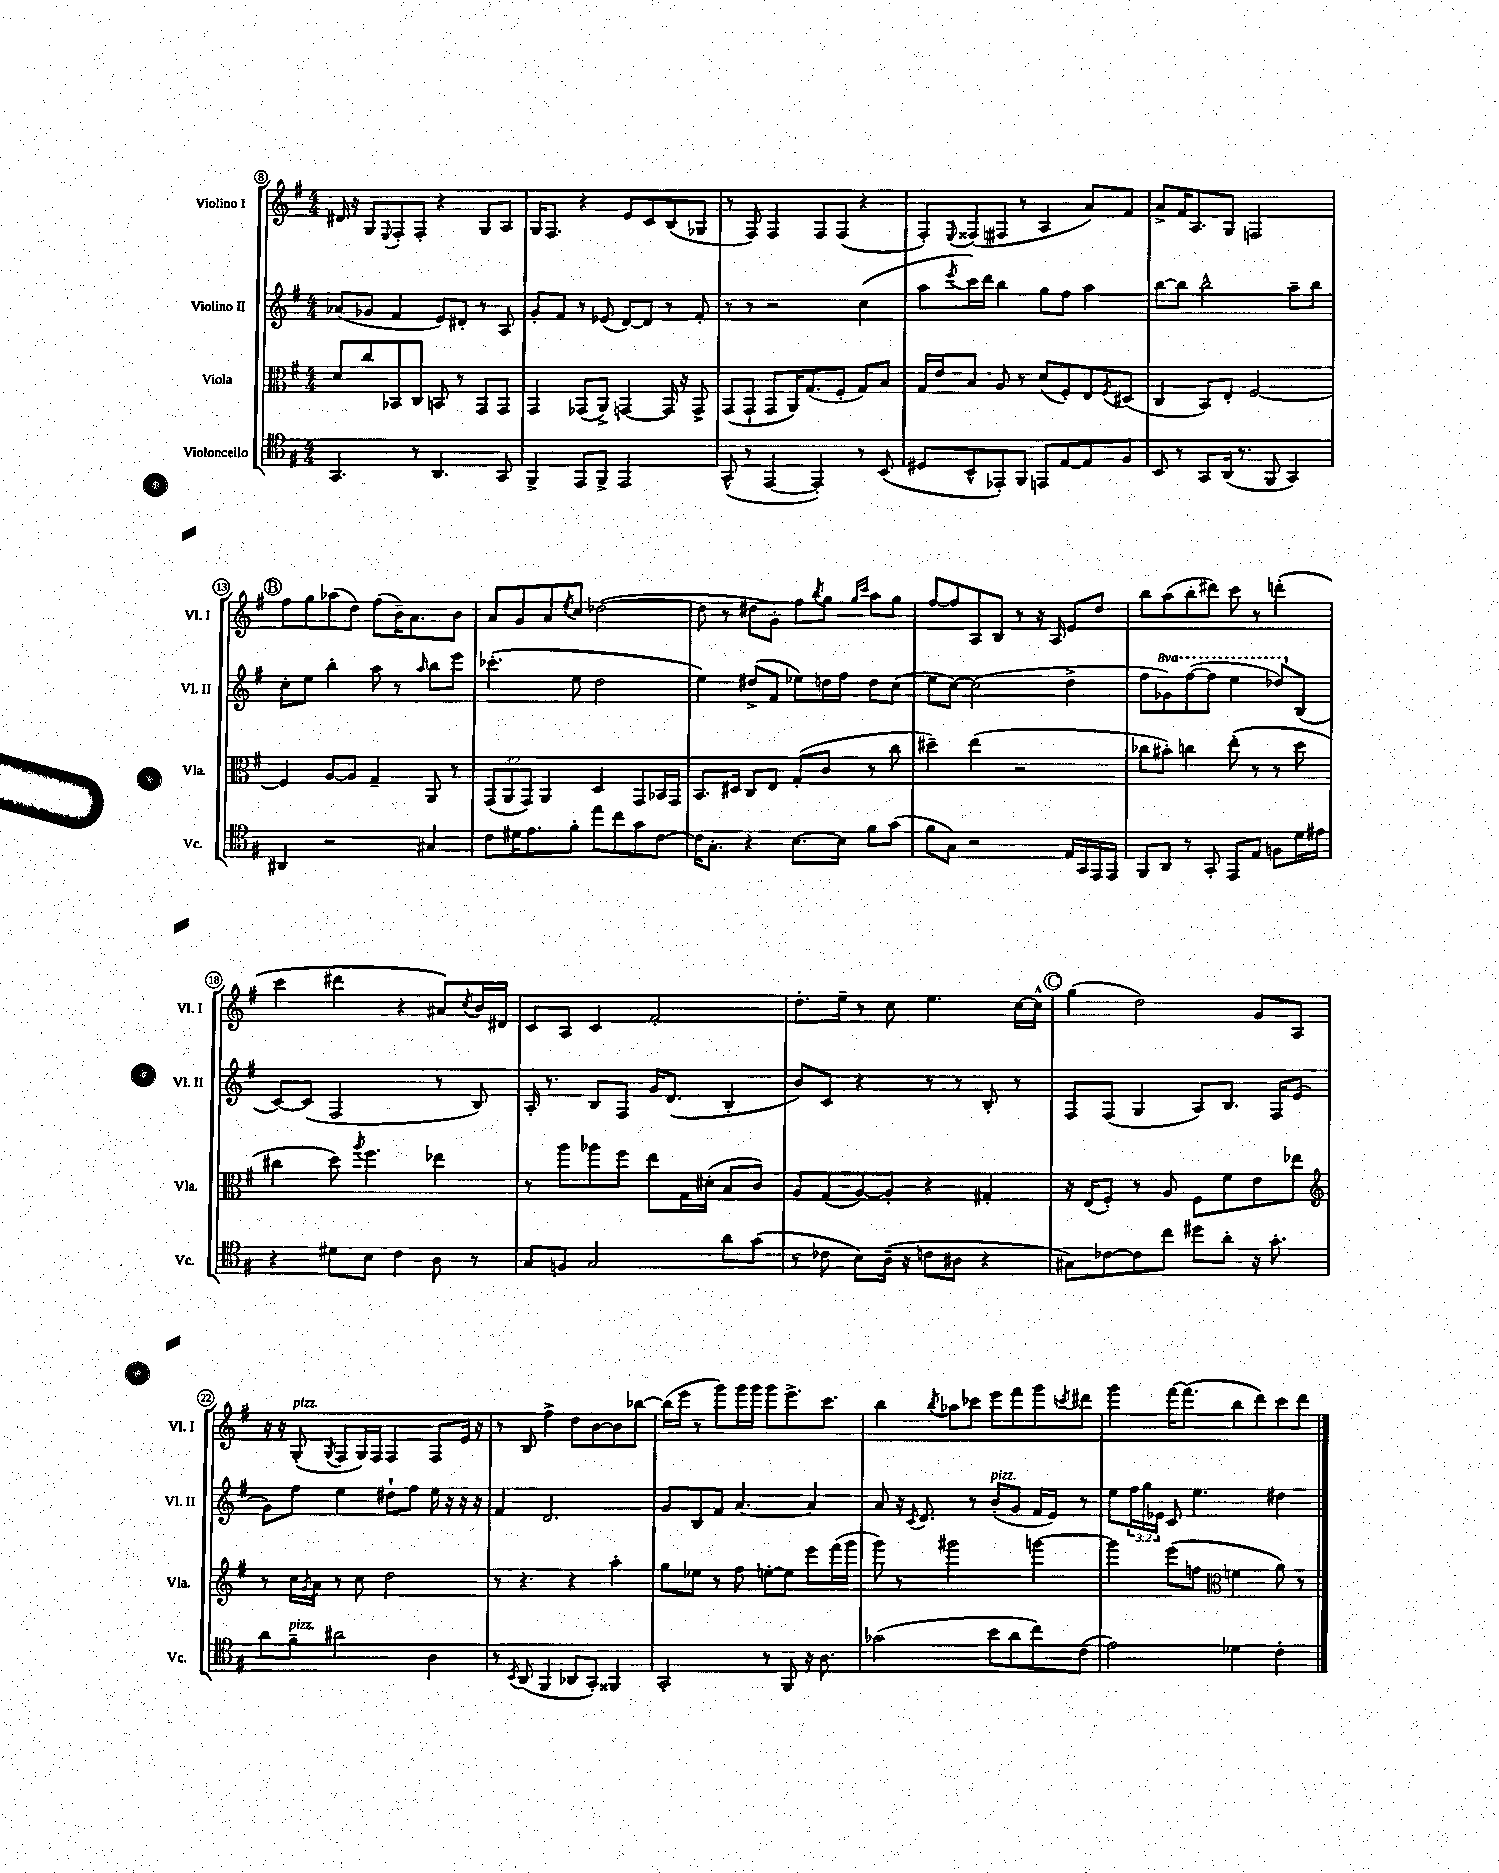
<<
\new StaffGroup <<
\new Staff = "s0" \with { instrumentName = "Violino I" shortInstrumentName = "Vl. I" } {
    \clef treble \key g \major \numericTimeSignature \time 4/4
    dis'16 r16 g8 \appoggiatura { e8 } fis8-. fis8-. r4 g8 a8 |
    g16 fis8. r4 e'8 c'8 b8( ges8 |
    r8 fis8) fis4 fis8 fis8( r4 |
    fis8-.) \appoggiatura { e8 } fisis8( fis8 r8 a4 a'8) fis'8 |
    a'8-> fis'16 a8. g8 f2 |
    \mark \markup { \circle "B" } fis''8 g''8 aes''8( d''8) fis''8( b'16--) a'8. b'8 |
    a'8 g'8 a'8 \acciaccatura { e''8 } c''8 des''2~( |
    des''8 r8 dis''8 g'8-.) fis''8 \acciaccatura { b''8 } g''8 \grace { g''16 c'''16 } a''8 g''8 |
    fis''8~ fis''8 a8 b8 r8 r16 a16 e'8 d''8 |
    b''8 a''8( b''8-. dis'''8) c'''8 r8 d'''4-.( |
    c'''4 dis'''4 r4 ais'8) \acciaccatura { c''8 } b'16 dis'16 |
    c'8 a8 c'4 fis'2-. |
    d''8.-. e''16-- r8 c''8 e''4. c''16~ c''16-^ |
    \mark \markup { \circle "C" } g''4( d''2) g'8 a8 |
    r16 r16 g8-.^\markup { \italic "pizz." }( \acciaccatura { g8 } fis8 g16) fis16 fis4 fis8 e'16 r16 |
    r8 b8 fis''4-> d''8 b'8~ b'8 bes''8~ |
    bes''16( e'''16 r8 g'''8) g'''16 g'''16 g'''8 e'''8.-> c'''8. |
    b''4 \acciaccatura { b''8 } aes''8 ces'''8 e'''8 fis'''8 g'''8 \acciaccatura { c'''8 } dis'''8 |
    g'''4 fis'''16~ fis'''8.( b''8 d'''8) c'''8 d'''8 \bar "|." |
}
\new Staff = "s1" \with { instrumentName = "Violino II" shortInstrumentName = "Vl. II" } {
    \clef treble \key g \major \numericTimeSignature \time 4/4 \override Staff.TupletNumber.text = #tuplet-number::calc-fraction-text \set Staff.ottavationMarkups = #ottavation-simple-ordinals
    aes'8( ges'8 fis'4 e'8) dis'8-. r8 a8 |
    g'8-. fis'8 r8 ees'8( d'8~) d'8 r8 fis'8-. |
    r8 r8 r2 c''4( |
    a''8 \acciaccatura { e'''8 } c'''16) d'''16 b''4 g''8 fis''8 a''4 |
    b''8~ b''8 b''2-^ a''8-- b''8 |
    \mark \markup { \circle "B" } c''8-. e''8 b''4-. a''8 r8 \grace { a''16 } b''8 e'''8 |
    ces'''4.-.( e''8 d''2 |
    e''4) dis''8->( fis'8 ees''8) d''16 fis''16 d''8 c''8( |
    e''8 c''8~) c''2( d''4-> |
    fis''8 \ottava #1 ges''8) fis'''8~( fis'''8 e'''4 des'''8) \ottava #0 b8( |
    c'8~) c'8( fis2 r8 b8) |
    a16-. r8. b8 fis8 g'16 d'8.( b4-. |
    b'8) c'8 r4 r8 r8 b8-. r8 |
    \mark \markup { \circle "C" } fis8 fis8( g4 a8) b8. fis16 e'8( |
    g'8) fis''8 e''4 dis''8-! fis''8 e''16 r16 r16 r16 |
    fis'4 d'2. |
    g'8 b8 fis'8 a'4.~ a'4 |
    a'8 r16 \acciaccatura { c'8 } d'8. r8 b'8-.^\markup { \italic "pizz." }( g'8 fis'16 e'16) r8 |
    e''8 \tuplet 3/2 { fis''16 g''16 ees'16 } c'8 e''4. dis''4 \bar "|." |
}
\new Staff = "s2" \with { instrumentName = "Viola" shortInstrumentName = "Vla." } {
    \clef alto \key g \major \numericTimeSignature \time 4/4 \override Staff.TupletNumber.text = #tuplet-number::calc-fraction-text
    d'8 c''8 bes,8 c8 b,8 r8 g,8 g,8 |
    g,4 ges,8( a,8->) g,4~ g,16 r16 g,8-> |
    g,8( g,8-! g,8 a,16) g8.( fis8-. g8) b8 |
    g16 e'16 b8 a8 r8 d'8( fis8-.) e8 \acciaccatura { fis8 } dis8( |
    c4 b,8) e8-. fis2~ |
    \mark \markup { \circle "B" } fis4 a8~ a8 g4-- a,8 r8 |
    \tuplet 3/2 { g,8( a,8 g,8) } a,4 d4 g,8 bes,16 g,16 |
    b,8. dis16 c8 e8 g8-.( c'8 r8 c''8 |
    dis''4--) e''4( r2 |
    ces''8 bis'8-.) c''4 e''8-.( r8 r8 d''8 |
    cis''4 d''8) \acciaccatura { a''8 } fis''4. ees''4 |
    r8 a''8 aes''8 fis''8 e''8 g16 dis'16-.( b8 c'8) |
    a8 g8( a8~) a8-. r4 gis4-. |
    \mark \markup { \circle "C" } r16 e16( fis8-.) r8 a8 fis8 fis'8 e'8 ees''8 |
    \clef treble r8 c''16 \acciaccatura { g'8 } a'16 r8 c''8 d''2 |
    r8 r4. r4 a''4-. |
    g''8 ees''8 r8 fis''8 e''8~-. e''8 e'''8 fis'''16( g'''16 |
    g'''8) r8 gis'''2 g'''4~ |
    g'''4 e'''8( f''8 \clef alto f'4 a'8) r8 \bar "|." |
}
\new Staff = "s3" \with { instrumentName = "Violoncello" shortInstrumentName = "Vc." } {
    \clef tenor \key g \major \numericTimeSignature \time 4/4
    g,4. r8 a,4. g,8 |
    fis,4-> e,8 fis,8-> e,2 |
    g,8-^( r8 e,4~ e,4-.) r8 b,8( |
    dis8 b,8-^ ees,8-.) fis,8 e,8 e8~ e8 fis8 |
    b,8 r8 g,8 a,16( r8. fis,8 g,4) |
    \mark \markup { \circle "B" } ais,4 r2 gis4 |
    c'8 dis'16 e'8. fis'8-. e''8 c''8 g'8 c'8~ |
    c'16 g8.-. r4 b8.~ b16 fis'8 g'8( |
    fis'8 g8) r2 e16 g,16 e,16 e,16 |
    fis,8 a,8 r8 g,8-. e,8 e8 f8 d'16 eis'16 |
    r4 dis'8 b8 c'4 a8 r8 |
    g8 f8 g2 a'8 g'8( |
    r8 ces'8 b8) a16--( r16 c'8 ais8 r4 |
    \mark \markup { \circle "C" } gis8) ces'8~ ces'8 c''8 dis''8 a'8-. r16 g'8.-. |
    a'8 fis'8--^\markup { \italic "pizz." } ais'2 a4 |
    r8 \acciaccatura { b,8 } a,8( fis,4 aes,8 g,8-.) fisis,4 |
    g,2-. r8 fis,8 r16 a8. |
    ges'2( b'8 a'8 c''8) c'8( |
    e'2) des'4 c'4-. \bar "|." |
}
>>
>>
\layout { \context { \Score currentBarNumber = #8 \override BarNumber.stencil = #(make-stencil-circler 0.1 0.3 ly:text-interface::print) } }
